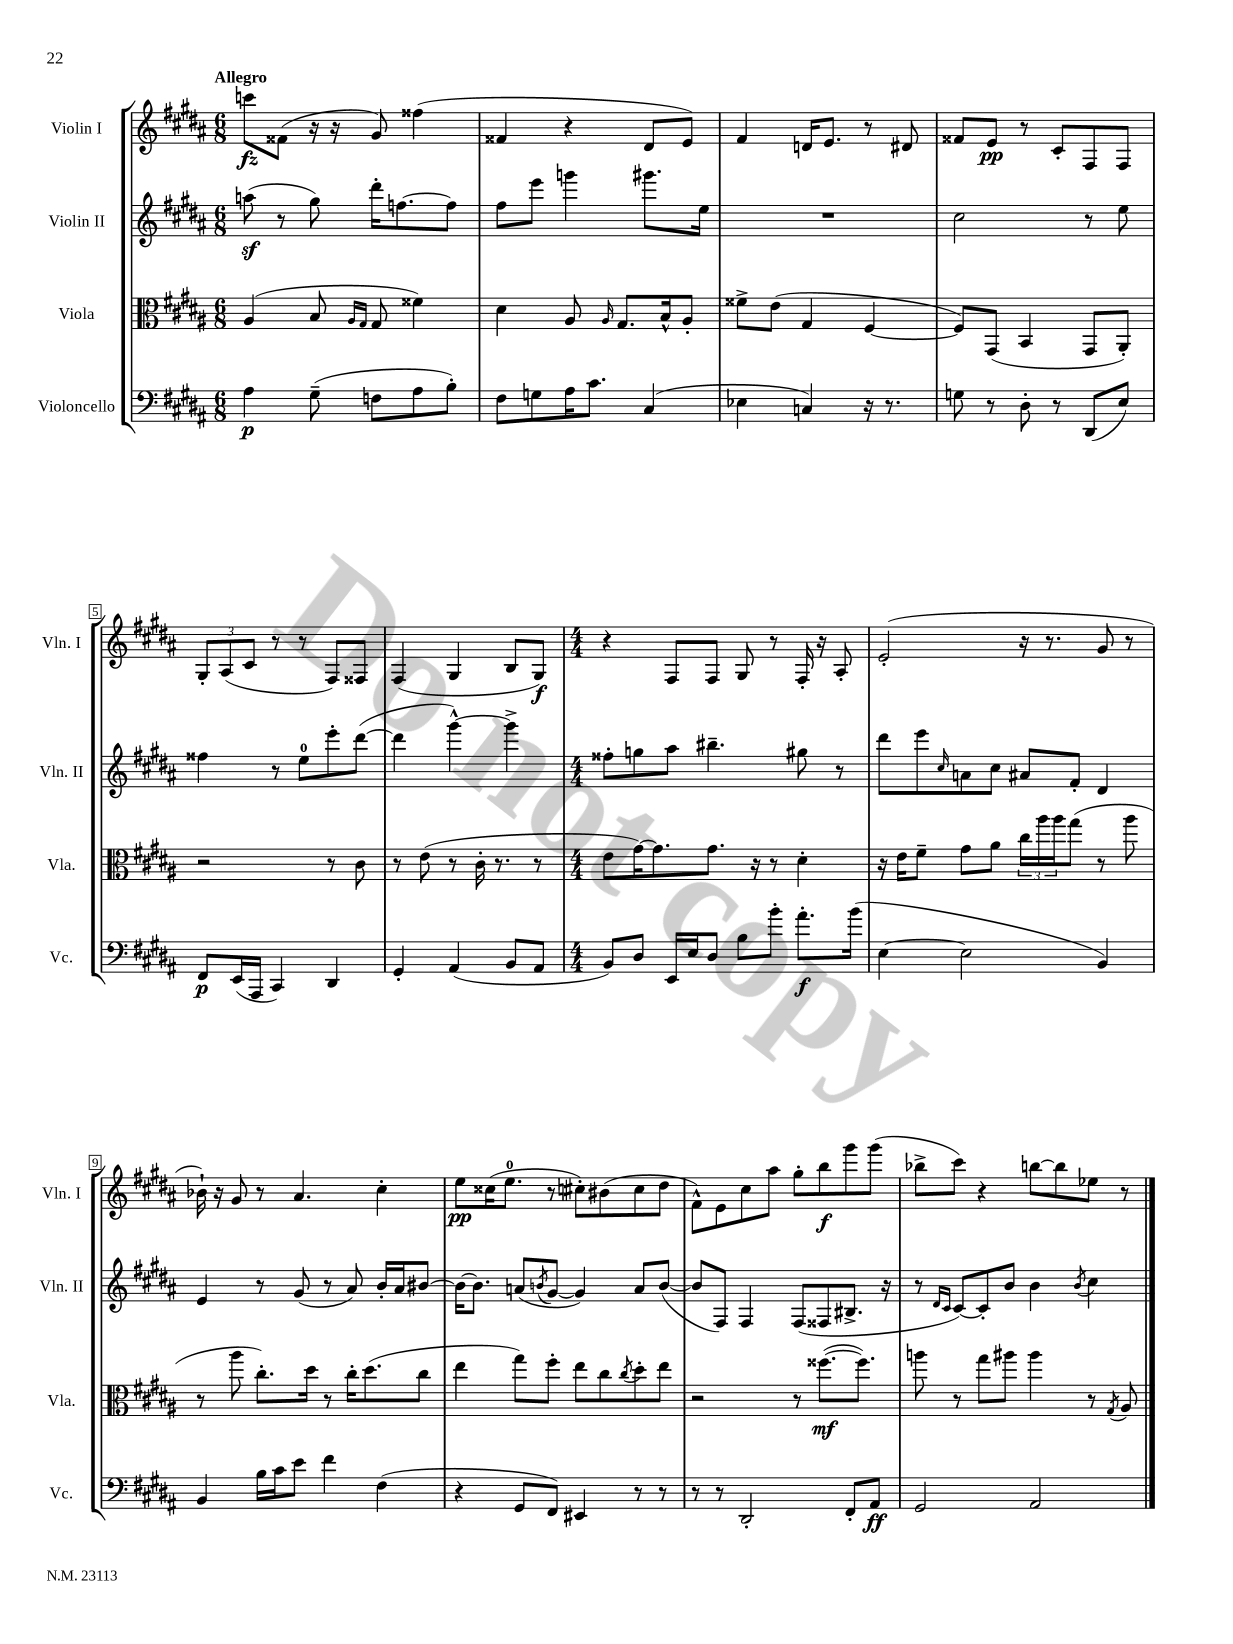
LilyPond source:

<<
\new StaffGroup <<
\new Staff = "s0" \with { instrumentName = "Violin I" shortInstrumentName = "Vln. I" } {
    \clef treble \key b \major \numericTimeSignature \time 6/8 \tempo "Allegro"
    c'''8\fz fisis'8( r16 r16 gis'8) fisis''4( |
    fisis'4 r4 dis'8 e'8) |
    fis'4 d'16 e'8. r8 dis'8 |
    fisis'8 e'8\pp r8 cis'8-. fis8 fis8 |
    \tuplet 3/2 { gis8-. ais8( cis'8 } r8 r8 fis8) fisis8 |
    fis4( gis4 b8 gis8\f) |
    \numericTimeSignature \time 4/4 r4 fis8 fis8 gis8 r8 fis16-. r16 ais8-. |
    e'2-.( r16 r8. gis'8 r8 |
    bes'16-!) r16 gis'8 r8 ais'4. cis''4-. |
    e''8\pp cisis''16( e''8.-0 r8 cis''8-.) bis'8( cis''8 dis''8 |
    fis'8-^) e'8 cis''8 ais''8 gis''8-. b''8\f gis'''8 gis'''8( |
    bes''8-> cis'''8) r4 b''8~ b''8 ees''8 r8 \bar "|." |
}
\new Staff = "s1" \with { instrumentName = "Violin II" shortInstrumentName = "Vln. II" } {
    \clef treble \key b \major \numericTimeSignature \time 6/8
    a''8\sf( r8 gis''8) dis'''16-. f''8.~ f''8 |
    fis''8 e'''8 g'''4 gis'''8. e''16 |
    R2. |
    cis''2 r8 e''8 |
    fisis''4 r8 e''8-0 e'''8-. dis'''8~( |
    dis'''4 gis'''4~-^) gis'''4-> |
    \numericTimeSignature \time 4/4 fisis''8-. g''8 ais''8 bis''4.-- gis''8 r8 |
    dis'''8 e'''8 \grace { cis''16 } a'8 cis''8 ais'8 fis'8-. dis'4 |
    e'4 r8 gis'8( r8 ais'8) b'16-. ais'16 bis'8~ |
    bis'16~ bis'8. a'8( \acciaccatura { b'8 } gis'8~ gis'4) a'8 b'8~( |
    b'8 fis8) fis4 fis8( fisis8 bis8.-> r16 |
    r8 \grace { dis'16 cis'16 } cis'8~) cis'8-. b'8 b'4 \acciaccatura { b'8 } cis''4 \bar "|." |
}
\new Staff = "s2" \with { instrumentName = "Viola" shortInstrumentName = "Vla." } {
    \clef alto \key b \major \numericTimeSignature \time 6/8
    ais4( b8 \grace { ais16 gis16 } gis8 fisis'4) |
    dis'4 ais8 \grace { ais16 } gis8. b16-^ ais8-. |
    fisis'8-> e'8( gis4 fis4~ |
    fis8) gis,8( b,4 gis,8 ais,8-.) |
    r2 r8 cis'8 |
    r8 e'8( r8 cis'16-. r8. r8 |
    \numericTimeSignature \time 4/4 e'8 gis'16~) gis'8. gis'8. r16 r8 dis'4-. |
    r16 e'16 fis'8-- gis'8 ais'8 \tuplet 3/2 { cis''16 ais''16 ais''16 } gis''8( r8 ais''8 |
    r8 ais''8 cis''8.-.) dis''16 r8 cis''16-. dis''8.( cis''8 |
    e''4 gis''8) fis''8-. e''8 cis''8 \acciaccatura { cis''8 } dis''8-. e''8 |
    r2 r8 fisis''8.~\mf( fisis''8.) |
    a''8 r8 gis''8 ais''8 ais''4 r8 \acciaccatura { gis8 } ais8 \bar "|." |
}
\new Staff = "s3" \with { instrumentName = "Violoncello" shortInstrumentName = "Vc." } {
    \clef bass \key b \major \numericTimeSignature \time 6/8
    ais4\p gis8--( f8 ais8 b8-.) |
    fis8 g8 ais16 cis'8. cis4( |
    ees4 c4) r16 r8. |
    g8 r8 dis8-. r8 dis,8( e8) |
    fis,8\p e,16( ais,,16 cis,4) dis,4 |
    gis,4-. ais,4( b,8 ais,8 |
    \numericTimeSignature \time 4/4 b,8) dis8 e,16 e16 dis8 b8 b'8-. ais'8.-.\f b'16( |
    e4~ e2 b,4) |
    b,4 b16 cis'16 e'8 fis'4 fis4( |
    r4 gis,8 fis,8) eis,4 r8 r8 |
    r8 r8 dis,2-. fis,8-. ais,8\ff |
    gis,2 ais,2 \bar "|." |
}
>>
>>
\layout { \context { \Score \override BarNumber.stencil = #(make-stencil-boxer 0.1 0.3 ly:text-interface::print) } }
